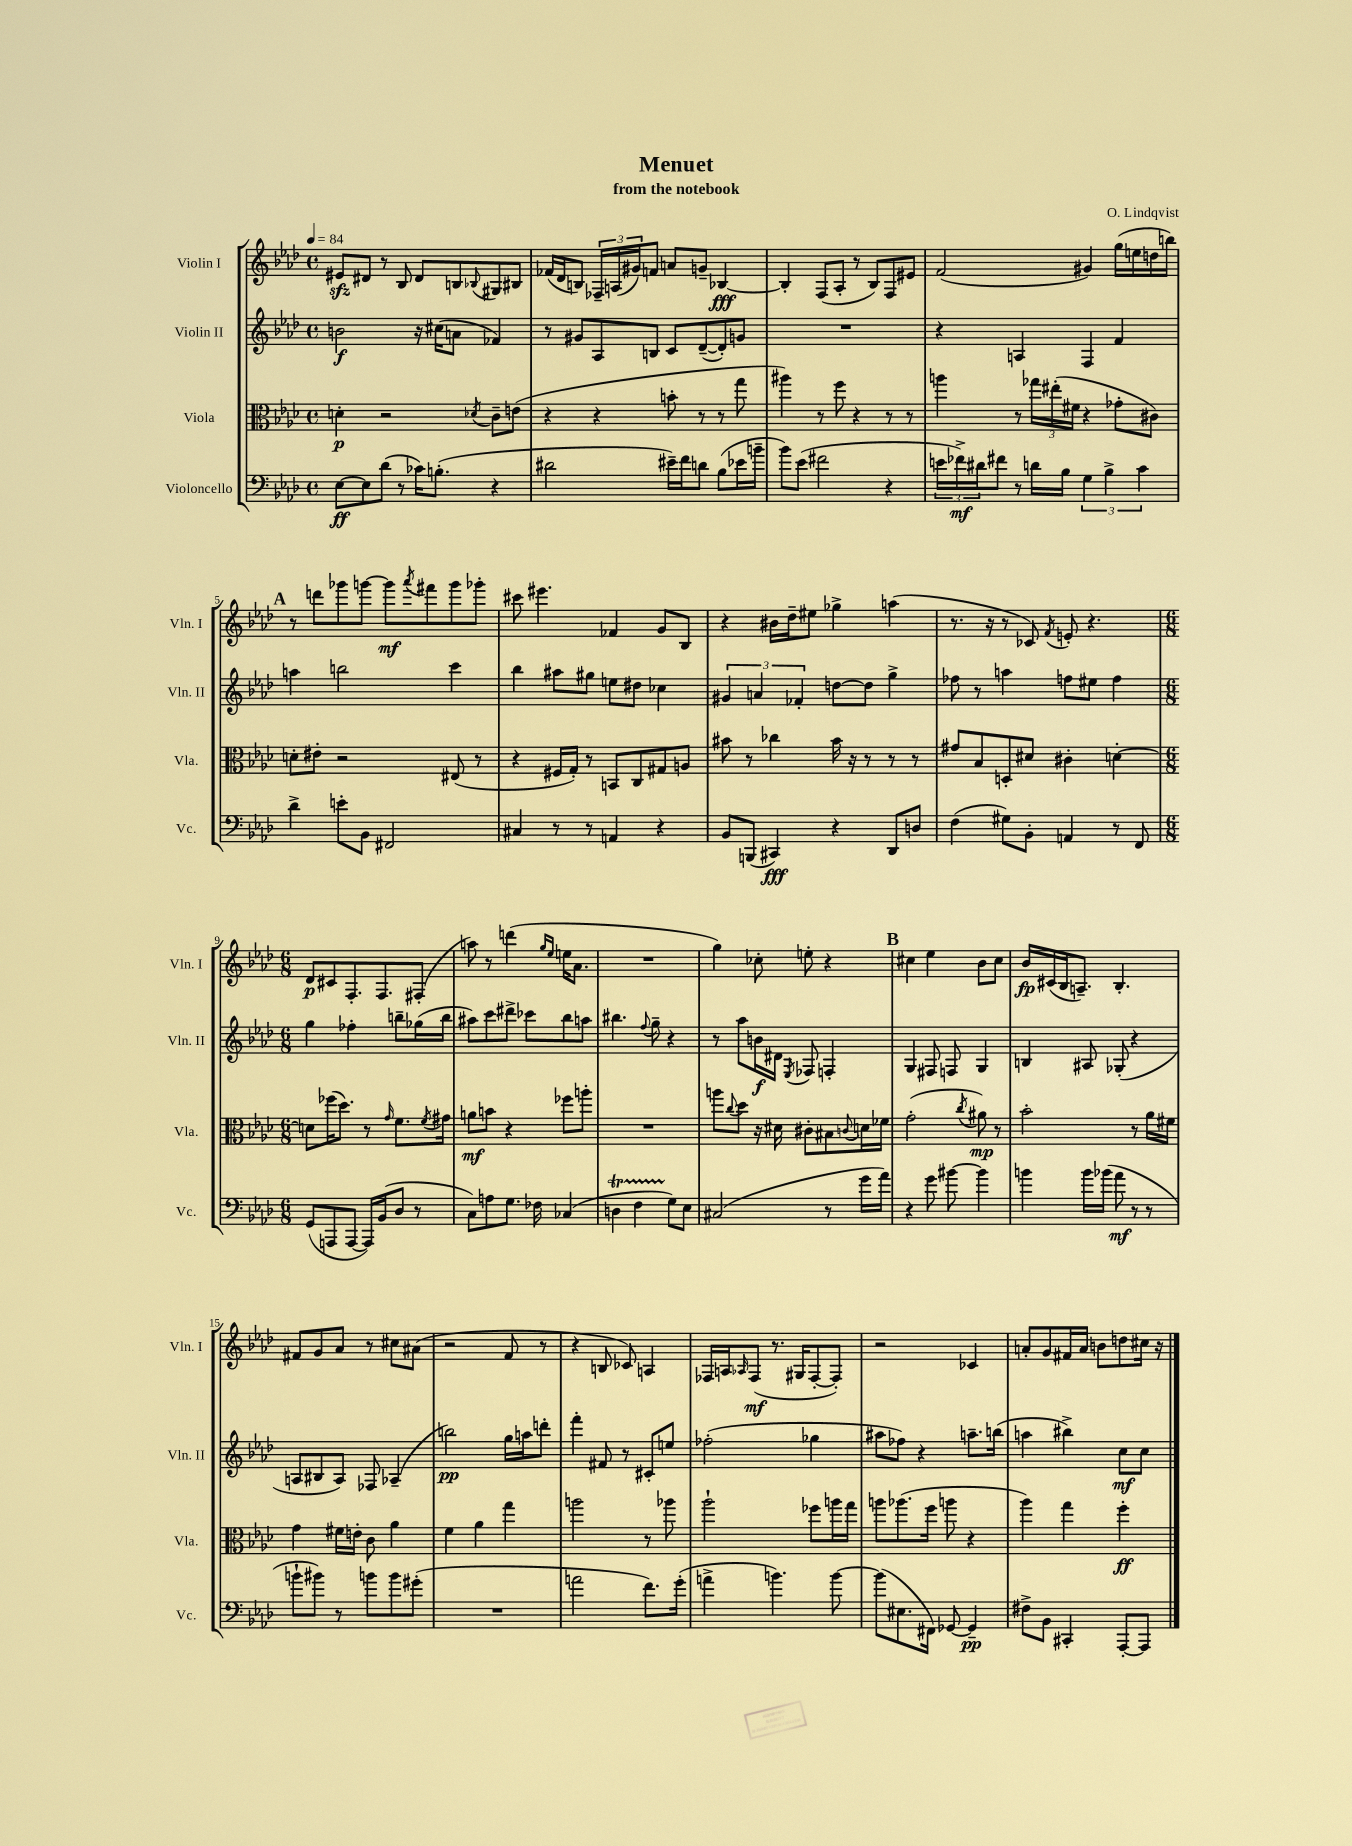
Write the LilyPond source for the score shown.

\header { title = "Menuet" composer = "O. Lindqvist" subtitle = "from the notebook" }
<<
\new StaffGroup <<
\new Staff = "s0" \with { instrumentName = "Violin I" shortInstrumentName = "Vln. I" } {
    \clef treble \key aes \major \defaultTimeSignature \time 4/4 \tempo 4 = 84
    eis'8\sfz dis'8 r8 bes8 dis'8 b8 \appoggiatura { bes8 } gis8 bis8 |
    fes'16( des'16 b8) \tuplet 3/2 { fes16-- a16( gis'16) } f'8 a'8 g'8-- bes4~\fff |
    bes4-. f8( aes8-. r8 bes8) f8 eis'8 |
    f'2( gis'4) g''16( e''16 d''16 b''16) |
    \mark \markup { \bold "A" } r8 d'''8 ges'''8 g'''8~ g'''8\mf \acciaccatura { aes'''8 } fis'''8 g'''8 ges'''8-. |
    cis'''8 eis'''4. fes'4 g'8 bes8 |
    r4 bis'16 des''16-- eis''8 ges''4-> a''4( |
    r8. r16 r8 ces'8) \acciaccatura { f'8 } e'8-. r4. |
    \numericTimeSignature \time 6/8 des'8\p cis'8 f8.-. f8. fis8-.( |
    a''8) r8 d'''4( \grace { g''16 ees''16 } e''16 aes'8. |
    R2. |
    g''4) ces''8-. e''8-. r4 |
    \mark \markup { \bold "B" } cis''4 ees''4 bes'8 cis''8 |
    bes'16\fp cis'16( bes16 a8.--) bes4.-. |
    fis'8 g'8 aes'8 r8 cis''8 ais'8( |
    r2 f'8 r8 |
    r4 b8 ces'8) a4 |
    fes16 a16 \grace { aes16 } fes8\mf( r8. gis16 fes8~-. fes8-.) |
    r2 ces'4 |
    a'8-. g'8 fis'16 a'16 b'8 d''8 cis''16 r16 \bar "|." |
}
\new Staff = "s1" \with { instrumentName = "Violin II" shortInstrumentName = "Vln. II" } {
    \clef treble \key aes \major \defaultTimeSignature \time 4/4
    b'2\f r16 cis''16( a'8 fes'4) |
    r8 gis'8 aes8 b8 c'8 des'8~--( des'8-.) g'8 |
    R1 |
    r4 a4 f4 f'4 |
    \mark \markup { \bold "A" } a''4 b''2 c'''4 |
    bes''4 ais''8 gis''8 e''8 dis''8 ces''4 |
    \tuplet 3/2 { gis'4 a'4 fes'4-. } d''8~ d''8 g''4-> |
    fes''8 r8 a''4 f''8 eis''8 f''4 |
    \numericTimeSignature \time 6/8 g''4 fes''4-. b''8-- ges''16( b''16 |
    ais''8) c'''8 dis'''8-> ces'''8 bes''8 a''8 |
    bis''4. \appoggiatura { f''8 } g''8-- r4 |
    r8 aes''8 b'16\f dis'16 \acciaccatura { ees8 } fes8 f4-. |
    \mark \markup { \bold "B" } g4 fis8 f8 g4 |
    b4 ais8 ges8-.( r4 |
    a8 bis8 a8) fes8 aes4--( |
    b''2\pp) g''16 a''16 d'''8-. |
    f'''4-. fis'8 r8 cis'8-. e''8 |
    fes''2-.( ges''4 |
    ais''8 fes''8) r4 a''8.-- b''16( |
    a''4 bis''4->) c''8\mf c''8 \bar "|." |
}
\new Staff = "s2" \with { instrumentName = "Viola" shortInstrumentName = "Vla." } {
    \clef alto \key aes \major \defaultTimeSignature \time 4/4
    d'4-.\p r2 \acciaccatura { des'8 } c'8-- e'8( |
    r4 r4 b'8-. r8 r8 g''8 |
    ais''4) r8 f''8 r4 r8 r8 |
    a''4 r8 \tuplet 3/2 { ges''16 eis''16-.( fis'16 } r4 ges'8-. cis'8) |
    \mark \markup { \bold "A" } d'8-. eis'8-. r2 eis8( r8 |
    r4 fis16 g16-.) r8 b,8 c8 gis8 a8 |
    bis'8 r8 ces''4 bis'16 r16 r8 r8 r8 |
    gis'8 bes8 d8-. dis'8 cis'4-. d'4~-. |
    \numericTimeSignature \time 6/8 d'8 fes''16( des''8.) r8 \grace { g'16 } f'8. \acciaccatura { f'8 } gis'16 |
    a'8\mf b'8 r4 fes''8 a''8-. |
    R2. |
    a''8 \appoggiatura { c''8 } des''8 r16 dis'16 cis'8-. bis8 \appoggiatura { c'8 } d'16 fes'16 |
    \mark \markup { \bold "B" } g'2-.( \acciaccatura { c''8 } ais'8\mp) r8 |
    bes'2-. r8 aes'16 fis'16 |
    g'4 fis'16 e'16-. c'8 aes'4 |
    f'4 aes'4 g''4 |
    a''2 r8 aes''8 |
    aes''2-! fes''8 a''16 g''16 |
    a''8 aes''8.( f''16 a''8 r4 |
    aes''4) g''4 f''4-.\ff \bar "|." |
}
\new Staff = "s3" \with { instrumentName = "Violoncello" shortInstrumentName = "Vc." } {
    \clef bass \key aes \major \defaultTimeSignature \time 4/4
    ees8~\ff ees8 des'8( r8 ces'16) b8.-.( r4 |
    dis'2 eis'16--) f'16 d'8 bes8( ees'16 b'16-- |
    bes'8) ees'8( fis'2 r4 |
    \tuplet 3/2 { e'16 fes'16->\mf) dis'16 } fis'8 r8 d'16 bes16 \tuplet 3/2 { g4 bes4-> c'4 } |
    \mark \markup { \bold "A" } des'4-> e'8-. bes,8 fis,2 |
    cis4 r8 r8 a,4 r4 |
    bes,8 b,,8( cis,4\fff) r4 des,8 d8 |
    f4( gis8) bes,8-. a,4 r8 f,8 |
    \numericTimeSignature \time 6/8 g,8( a,,8 a,,8~ a,,16) bes,16( des8 r8 |
    c8) a8 g8. fes16 ces4( |
    d4\startTrillSpan f4 g8\stopTrillSpan) ees8 |
    cis2( r8 g'16 aes'16) |
    \mark \markup { \bold "B" } r4 g'8 bis'8~ bis'4 |
    b'4 b'16 bes'16( aes'8\mf r8 r8 |
    b'8-! bis'8) r8 b'8 b'8 gis'8-.( |
    R2. |
    a'2 f'8.) g'16-.( |
    a'4-> b'4.) b'8~ |
    b'8( eis8. fis,16) ges,8~ ges,4--\pp |
    fis8-> bes,8 cis,4-. aes,,8~-. aes,,8 \bar "|." |
}
>>
>>
